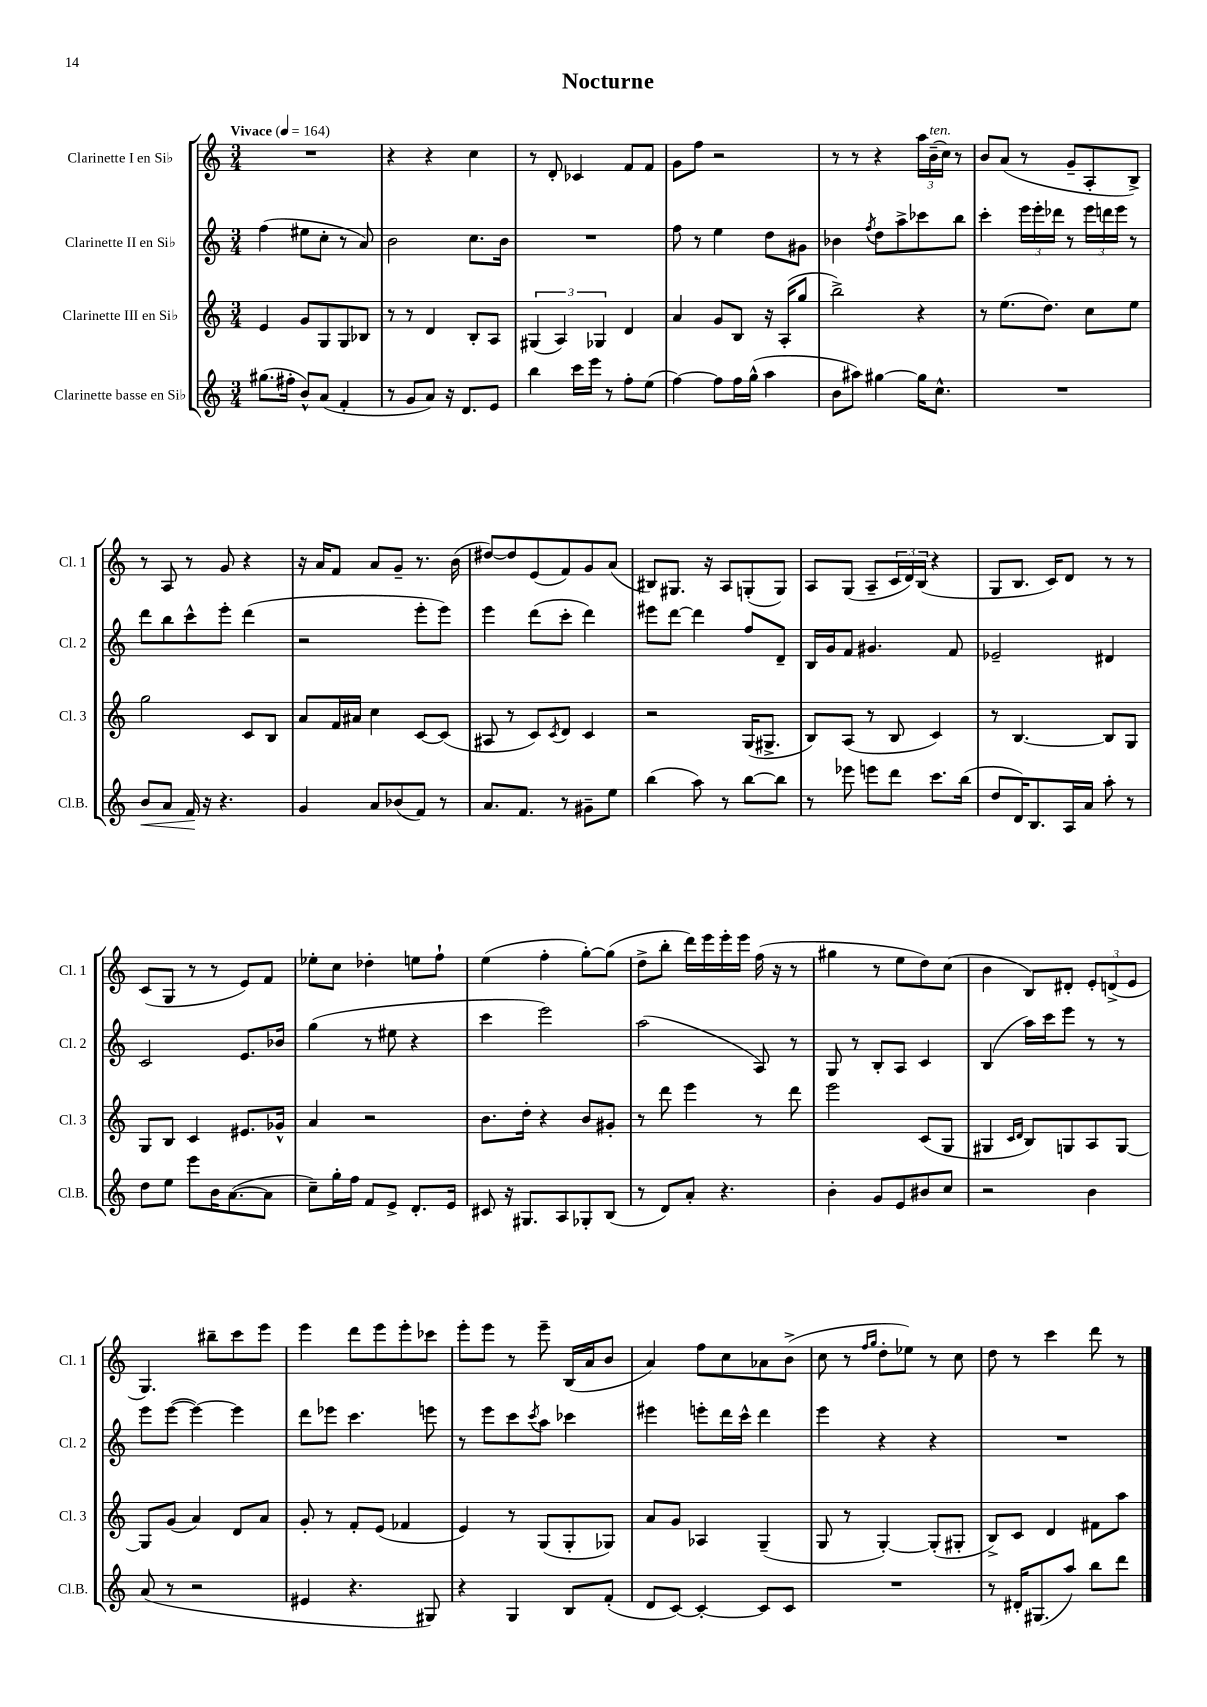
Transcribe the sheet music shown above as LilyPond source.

\header { title = "Nocturne" }
<<
\new StaffGroup <<
\new Staff = "s0" \with { instrumentName = "Clarinette I en Sib" shortInstrumentName = "Cl. 1" } {
    \clef treble \key c \major \numericTimeSignature \time 3/4 \tempo "Vivace" 4 = 164
    R2. |
    r4 r4 c''4 |
    r8 d'8-. ces'4 f'8 f'8 |
    g'8 f''8 r2 |
    r8 r8 r4 \tuplet 3/2 { a''16 b'16--^\markup { \italic "ten." }( c''16) } r8 |
    b'8 a'8( r8 g'8-- a8-. b8->) |
    r8 a8 r8 g'8 r4 |
    r16 a'16 f'8 a'8 g'8-- r8. b'16( |
    dis''8~) dis''8 e'8( f'8) g'8 a'8( |
    bis8) gis8. r16 a8 g8-.( g8) |
    a8 g8( a8-- \tuplet 3/2 { c'16 d'16) b16( } r4 |
    g8 b8. c'16) d'8 r8 r8 |
    c'8( g8 r8 r8 e'8) f'8 |
    ees''8-. c''8 des''4-. e''8 f''8-! |
    e''4( f''4-. g''8~-.) g''8( |
    d''8-> b''8-. d'''16) e'''16 e'''16-. e'''16 f''16( r16 r8 |
    gis''4 r8 e''8 d''8) c''8( |
    b'4 b8) dis'8-. \tuplet 3/2 { e'8-. d'8->( e'8 } |
    g4.) bis''8-- c'''8 e'''8 |
    e'''4 d'''8 e'''8 e'''8-. ces'''8 |
    e'''8-. e'''8 r8 e'''8-- b16( a'16 b'8 |
    a'4) f''8 c''8 aes'8 b'8->( |
    c''8 r8 \grace { f''16 g''16 } d''8-. ees''8) r8 c''8 |
    d''8 r8 c'''4 d'''8 r8 \bar "|." |
}
\new Staff = "s1" \with { instrumentName = "Clarinette II en Sib" shortInstrumentName = "Cl. 2" } {
    \clef treble \key c \major \numericTimeSignature \time 3/4
    f''4( eis''8 c''8-. r8 a'8) |
    b'2 c''8. b'16 |
    R2. |
    f''8 r8 e''4 d''8 gis'8 |
    bes'4 \acciaccatura { f''8 } d''8 a''8-> ces'''8 b''8 |
    c'''4-. \tuplet 3/2 { e'''16 e'''16-. des'''16 } r8 \tuplet 3/2 { e'''16 d'''16 e'''16 } r8 |
    d'''8 b''8 c'''8-^ e'''8-. d'''4( |
    r2 e'''8-. e'''8) |
    e'''4 d'''8( c'''8-. d'''4) |
    eis'''8 d'''8~ d'''4 f''8 d'8-- |
    b16 g'16 f'8 gis'4. f'8 |
    ees'2-- dis'4 |
    c'2 e'8. bes'16 |
    g''4( r8 eis''8 r4 |
    c'''4 e'''2) |
    a''2( a8) r8 |
    g8 r8 b8-. a8 c'4 |
    b4( a''16) c'''16 e'''8 r8 r8 |
    e'''8 e'''8~( e'''4~) e'''4 |
    d'''8 ees'''8 c'''4. e'''8 |
    r8 e'''8 c'''8 \acciaccatura { c'''8 } a''8 ces'''4 |
    eis'''4 e'''8-. d'''16 c'''16-^ d'''4 |
    e'''4 r4 r4 |
    R2. \bar "|." |
}
\new Staff = "s2" \with { instrumentName = "Clarinette III en Sib" shortInstrumentName = "Cl. 3" } {
    \clef treble \key c \major \numericTimeSignature \time 3/4
    e'4 g'8 g8 g8 bes8 |
    r8 r8 d'4 b8-. a8 |
    \tuplet 3/2 { gis4( a4) ges4 } d'4 |
    a'4 g'8 b8 r16 a16-.( g''8 |
    b''2->) r4 |
    r8 e''8.( d''8.) c''8 e''8 |
    g''2 c'8 b8 |
    a'8 f'16 ais'16 c''4 c'8~ c'8( |
    ais8 r8 c'8) \acciaccatura { c'8 } d'8 c'4 |
    r2 g16( gis8.-> |
    b8) a8( r8 b8 c'4) |
    r8 b4.~ b8 g8 |
    g8 b8 c'4 eis'8. ges'16-^ |
    a'4 r2 |
    b'8. d''16-. r4 b'8 gis'8-. |
    r8 d'''8 e'''4 r8 d'''8 |
    e'''2 c'8( g8 |
    gis4 \grace { c'16 d'16 } b8) g8 a8 g8~ |
    g8 g'8( a'4) d'8 a'8 |
    g'8-. r8 f'8-. e'8( fes'4 |
    e'4) r8 g8( g8-. ges8) |
    a'8 g'8 aes4 g4--( |
    g8 r8 g4~-.) g8-.( gis8-. |
    b8->) c'8 d'4 fis'8 a''8 \bar "|." |
}
\new Staff = "s3" \with { instrumentName = "Clarinette basse en Sib" shortInstrumentName = "Cl.B." } {
    \clef treble \key c \major \numericTimeSignature \time 3/4
    gis''8.( fis''16-. b'8-^) a'8( f'4-. |
    r8 g'8 a'8) r16 d'8. e'8 |
    b''4 c'''16 e'''16 r8 f''8-. e''8( |
    f''4~) f''8 f''16 g''16-^( a''4 |
    b'8 ais''8) gis''4~ gis''16 c''8.-^ |
    R2. |
    b'8\< a'8 f'16\! r16 r4. |
    g'4 a'8 bes'8( f'8) r8 |
    a'8. f'8. r8 gis'8-- e''8 |
    b''4( a''8) r8 b''8~ b''8 |
    r8 ees'''8 e'''8 d'''8 c'''8. b''16( |
    d''8 d'16) b8. a16 a'16 a''8-. r8 |
    d''8 e''8 e'''8 b'16 a'8.~( a'8 |
    c''8--) g''16-. f''16 f'8 e'8-> d'8.-. e'16 |
    cis'8 r16 gis8. a8 ges8-. b8( |
    r8 d'8) a'8-. r4. |
    b'4-. g'8 e'8 bis'8 c''8 |
    r2 b'4 |
    a'8( r8 r2 |
    eis'4 r4. gis8) |
    r4 g4 b8 f'8-.( |
    d'8 c'8~) c'4~-. c'8 c'8 |
    R2. |
    r8 dis'16-. gis8.( a''8) b''8 d'''8 \bar "|." |
}
>>
>>
\layout { \context { \Score \remove "Bar_number_engraver" } }
